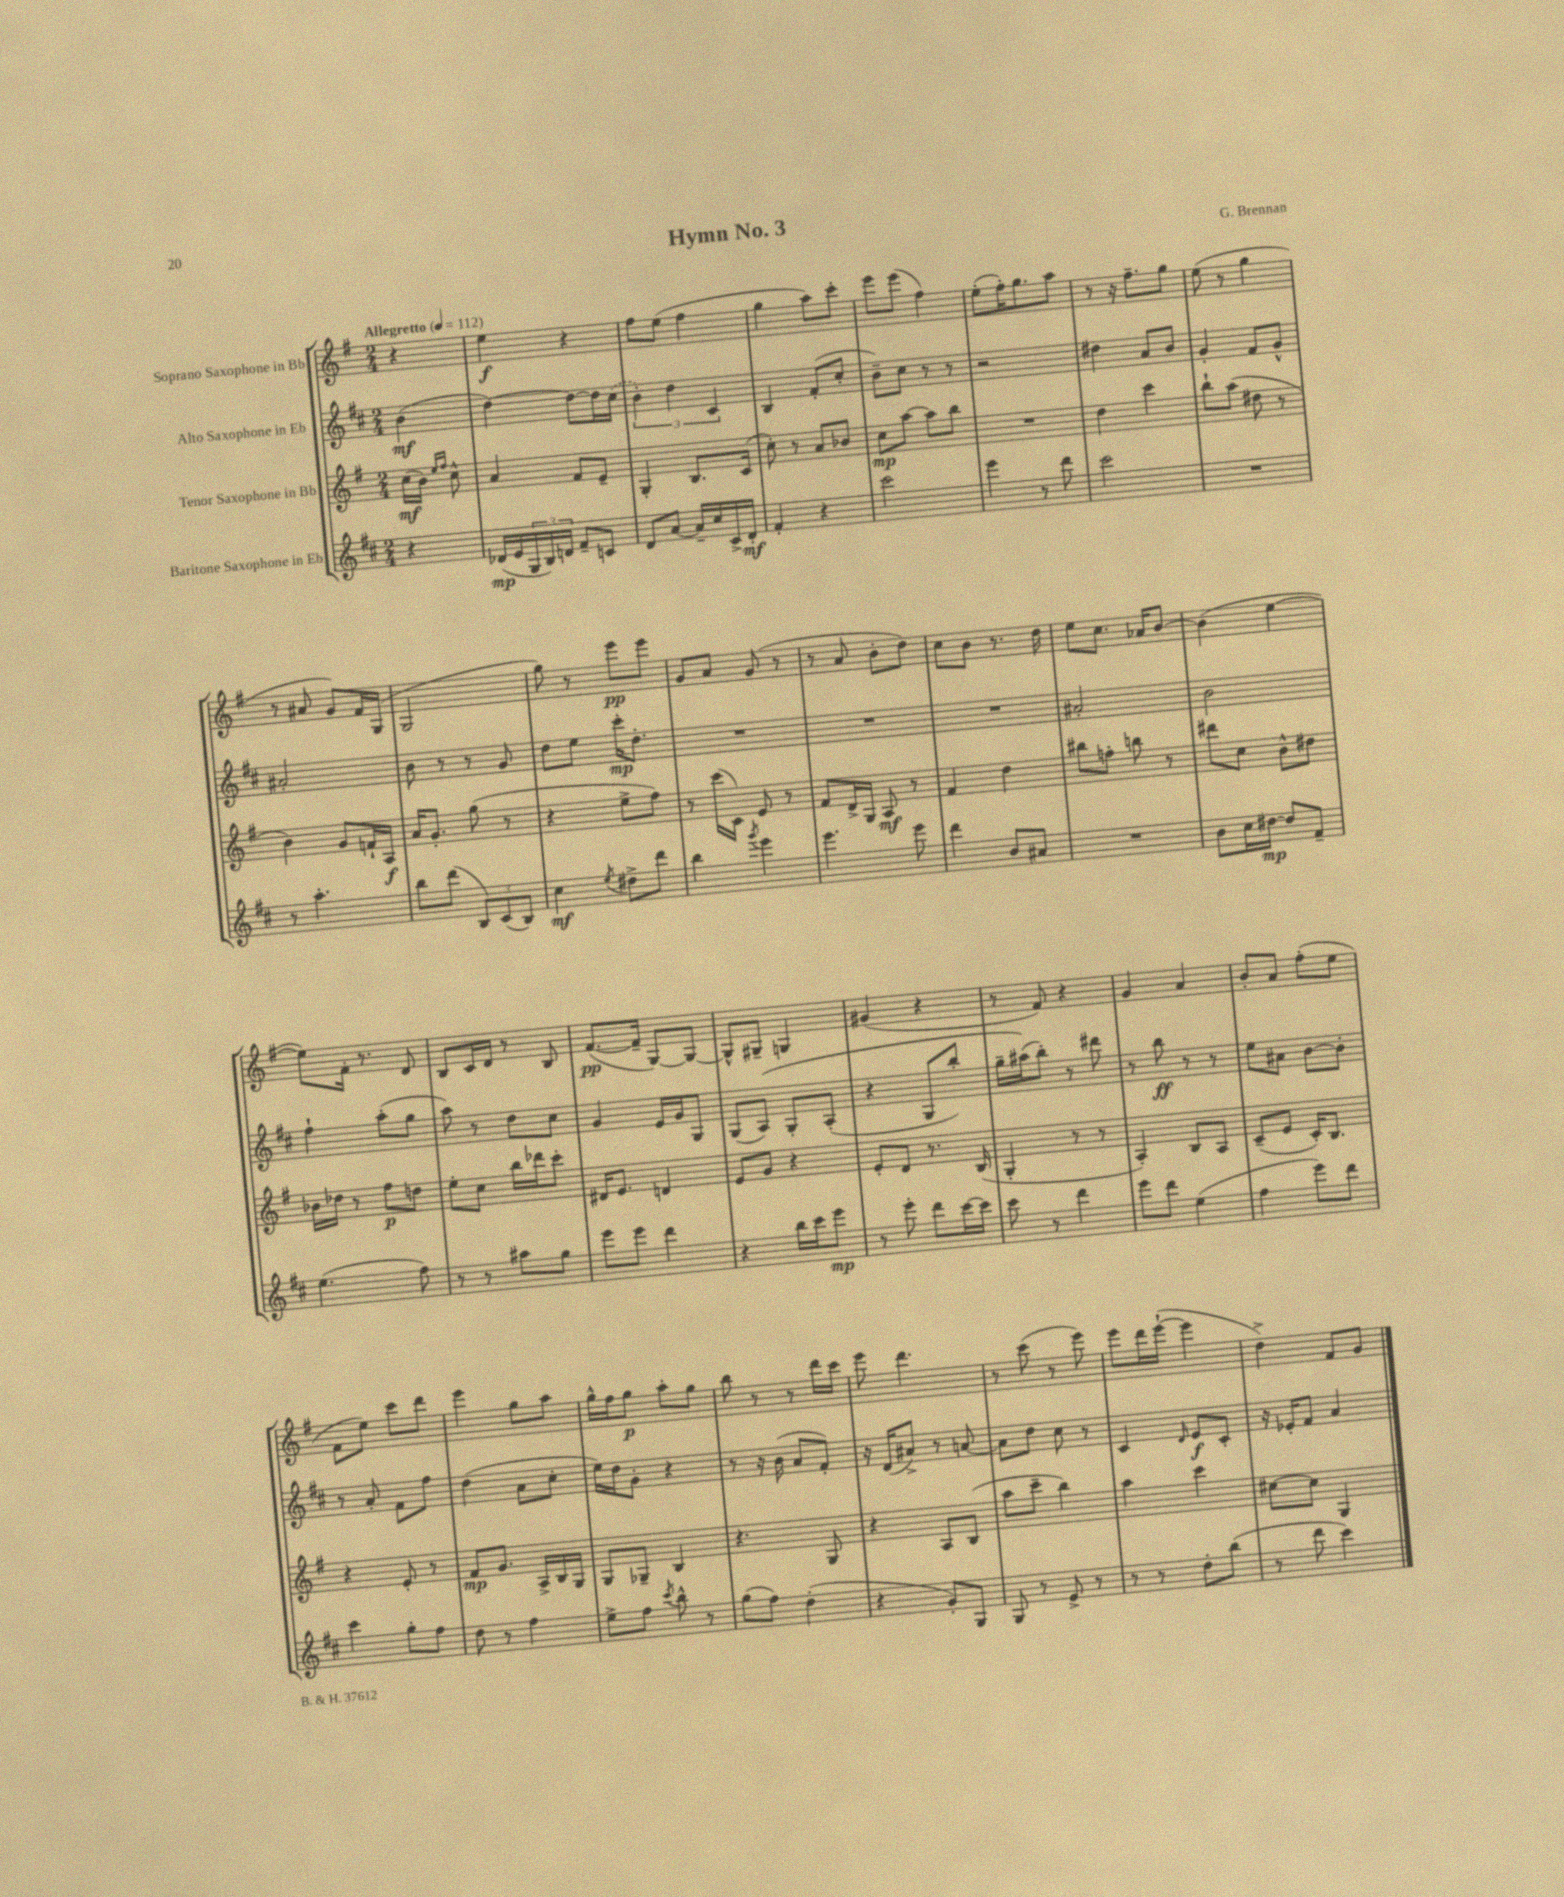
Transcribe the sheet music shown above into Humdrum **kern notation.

**kern	**kern	**kern	**kern
*staff4	*staff3	*staff2	*staff1
*clefG2	*clefG2	*clefG2	*clefG2
*k[f#c#]	*k[f#]	*k[f#c#]	*k[f#]
*M2/4	*M2/4	*M2/4	*M2/4
*MM112	*MM112	*MM112	*MM112
4r	(16cc	(4b	4r
.	16b)	.	.
.	16qqee	.	.
.	16qqff#	.	.
.	8cc^^	.	.
=	=	=	=
(16d-	4a	[4dd)	4ee
16e	.	.	.
24G	.	.	.
24B)	.	.	.
24d	.	.	.
8f#~	8f#	8dd_	4r
8c	8e~	16dd]	.
.	.	(16cc#	.
=	=	=	=
8d	4G'	6b')	8ff#
[8a	.	.	(8ee
.	.	6dd	.
16a~]	8.B	.	4ff#
16cc#	.	.	.
.	.	6c#	.
16c#^	.	.	.
16d'	(16c	.	.
=	=	=	=
4f#'	8cc')	4B	4gg
.	8r	.	.
4r	8a	(8f#'	8aa)
.	8b-	8cc#'	8ccc'
=	=	=	=
2ccc#	8cc	8b~)	8eee
.	[8aa	8cc#	(8eee
.	8aa]	8r	4ff#)
.	8bb	8r	.
=	=	=	=
4eee	2r	2r	(8ee'
.	.	.	16ff#')
.	.	.	8.gg
8r	.	.	.
8ddd	.	.	8aa
=	=	=	=
2ccc#	4dd	4dd#	8r
.	.	.	16r
.	.	.	8.ff#~
.	4ccc	8a	.
.	.	8b	8gg
=	=	=	=
2r	8bb`	4g'	(8ee
.	(8aa	.	8r
.	8dd#	8f#	4gg
.	8r	8g^^	.
=	=	=	=
8r	4b)	2a#'	8r
4.aa'	.	.	8a#
.	8g	.	8g)
.	16f`	.	16f#
.	16A	.	(16G
=	=	=	=
8bb	16a	8b	2G
.	8.g'	.	.
(8ddd	.	8r	.
12B)	(8gg	8r	.
(12c#	.	.	.
.	8r	8g	.
12B)	.	.	.
=	=	=	=
4cc#	4r	8dd	8gg)
.	.	8ee	8r
8qee	.	.	.
8dd#^	8ee^	16ccc#'	8eee
.	.	8.dd'	.
8ddd	8ff#)	.	8eee
=	=	=	=
4bb	8r	2r	8g
.	(16ccc	.	8a
.	16c)	.	.
8qggg	.	.	.
4eee	8e	.	(8g
.	8r	.	8r
=	=	=	=
4.eee	8f#	2r	8r
.	16d^	.	8a
.	16G	.	.
.	8A	.	8b'
8eee	8r	.	8dd)
=	=	=	=
4ddd	4f#	2r	8cc
.	.	.	8b
8b	4dd	.	8.r
8a#	.	.	.
.	.	.	16dd
=	=	=	=
2r	8bb#	2a#'	8ee
.	8ff'	.	8.cc
.	8bb	.	.
.	.	.	16a-
.	8r	.	[8b
=	=	=	=
8b	8ddd#	2b	(4b]
16cc#	8cc	.	.
[16dd#	.	.	.
8dd#]	8b^^	.	[4ee
8f#~	8dd#	.	.
=	=	=	=
(4.ee	16b-	4ff#`	8ee])
.	16dd-	.	.
.	8r	.	16f#'
.	.	.	8.r
.	8ff#	(8aa'	.
8ff#)	8dd	8gg	8d
=	=	=	=
8r	8ee'	8aa)	8B
8r	8cc	8r	16c
.	.	.	16d
8aa#	16bb	8dd	8r
.	16ddd-	.	.
8gg	8ccc'	8cc#	8B
=	=	=	=
8eee	16d#	4g	([8.f#
.	8.e	.	.
8eee	.	.	.
.	.	.	16f#~]
4ddd	4d	16e	[8G)
.	.	16g	.
.	.	8G	8G_
=	=	=	=
4r	8e	(8G	8G^^]
.	8g	&(8A)	8G#~
16bb	4r	8G'	4G
16ccc#	.	.	.
8eee	.	(8A'	.
=	=	=	=
8r	8e'	4r	(4g#
8eee'	8d	.	.
8ddd	8.r	8G	4r
[16ccc#	.	8bb')	.
16ccc#]	(16B	.	.
=	=	=	=
8ccc#	4G'	16gg~	8r
.	.	(16aa#&)	.
8r	.	8bb')	8f#)
4ddd	8r	8r	4r
.	8r	8ddd#	.
=	=	=	=
8eee	4A')	8r	4g
8ddd	.	8bb	.
(4ee	8B	8r	4a
.	8A	8r	.
=	=	=	=
4ff#	(8c~	8ee	8b'
.	8e	8a#	8a
8eee)	16c')	[8b	(8ff#'
.	8.B	.	.
8ddd	.	8b']	8ee
=	=	=	=
4ccc#	4r	8r	8f#
.	.	8a'	8ee)
8gg'	8e'	8f#	8ccc
8ff#	8r	8ff#	8ddd
=	=	=	=
8dd	8f#	(4dd	4eee
8r	8.g	.	.
4ff#	.	8a	8gg
.	16A^	.	.
.	16B	8cc#'	8aa
.	16G	.	.
=	=	=	=
8ee^	8G	16ee)	16gg^^
.	.	16dd	16ff#
8ff#	8G-~	8g'	8gg
8qccc#	.	.	.
8bb^^	4B	4r	8aa'
8r	.	.	8gg
=	=	=	=
(8gg	4.r	8r	8bb
8ff#)	.	16r	8r
.	.	(16b	.
(4dd'	.	8a	8r
.	8G	8f#')	16ddd
.	.	.	16ccc
=	=	=	=
4r	4r	16r	8eee
.	.	(16d	.
.	.	8a#^)	4.ddd
8g')	8A	8r	.
8G	(8B	[8a	.
=	=	=	=
8G	8aa	8a]	8r
8r	8ccc~	8dd	(8ccc
8e^	4bb)	8cc#	8r
8r	.	8r	8eee)
=	=	=	=
8r	4aa	4c#	8eee
8r	.	.	16ddd
.	.	.	([16eee`
.	.	16qqd	.
8dd'	4ccc	8e	4eee]
(8bb	.	8c#'	.
=	=	=	=
8r	[8cc#	16r	4dd^)
.	.	16e-'	.
8ddd	8cc#]	8f#	.
4ccc#)	4G	4a	8f#
.	.	.	8g
==	==	==	==
*-	*-	*-	*-
